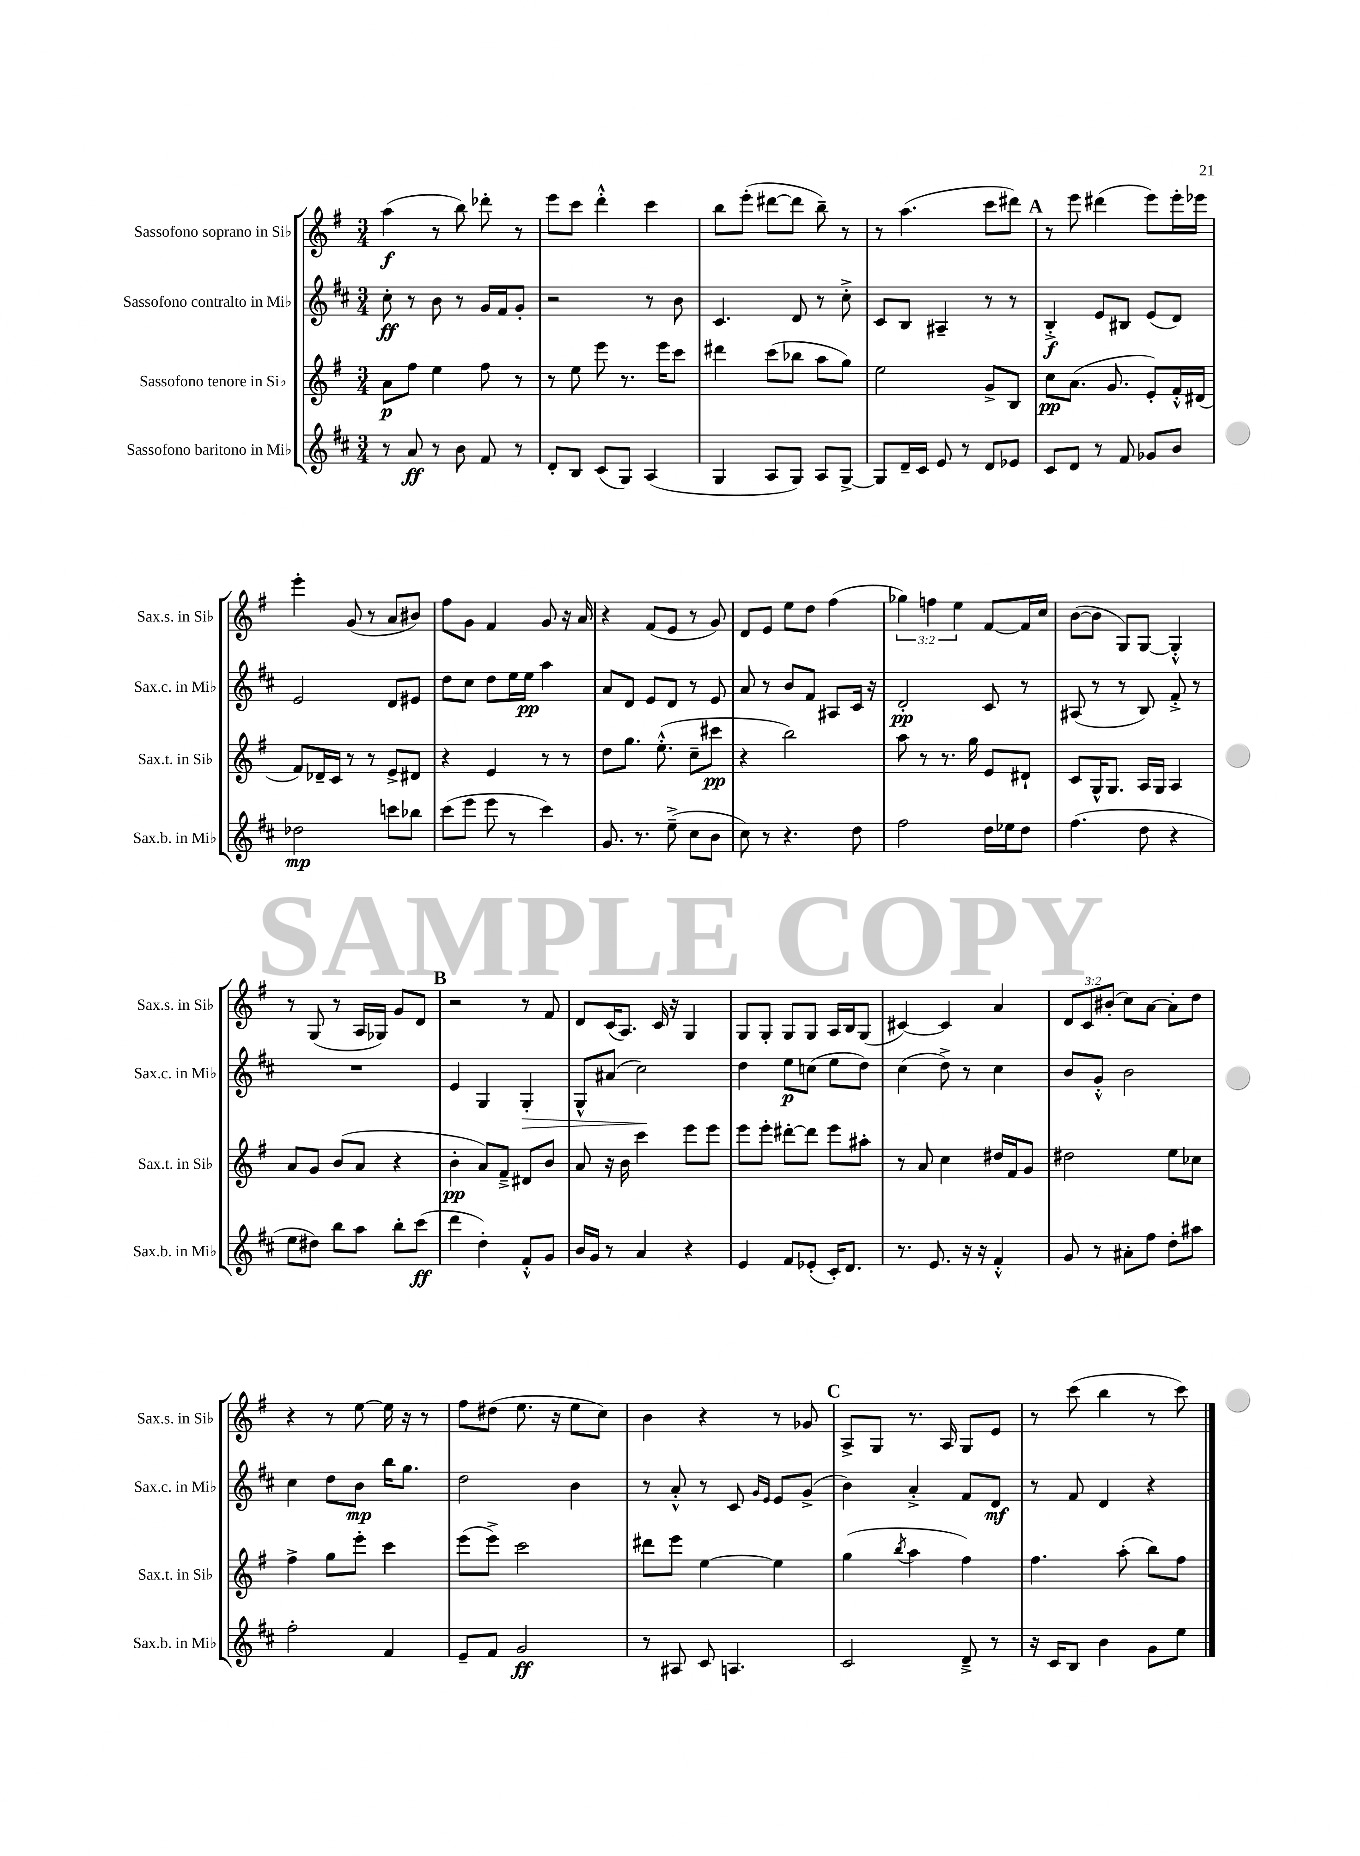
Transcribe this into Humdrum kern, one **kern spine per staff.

**kern	**kern	**kern	**kern
*staff4	*staff3	*staff2	*staff1
*clefG2	*clefG2	*clefG2	*clefG2
*k[f#c#]	*k[f#]	*k[f#c#]	*k[f#]
*M3/4	*M3/4	*M3/4	*M3/4
8r	8a	8cc#'	(4aa
8a	8ff#	8r	.
8r	4ee	8b	8r
8b	.	8r	8bb)
8f#	8ff#	16g	8ddd-'
.	.	16f#	.
8r	8r	8g'	8r
=	=	=	=
8d'	8r	2r	8eee
8B	8ee	.	8ccc
(8c#	8eee	.	4ddd'^^
8G)	8.r	.	.
(4A	.	8r	4ccc
.	16eee	.	.
.	8ccc	8b	.
=	=	=	=
4G	4ddd#	4.c#	8bb
.	.	.	(8eee'
8A	(8ccc	.	[8ddd#
8G)	8bb-	8d	8ddd#]
8A	8aa	8r	8bb~)
[8G^	8gg)	8cc#'^	8r
=	=	=	=
8G]	2ee	8c#	8r
16d~	.	8B	(4.aa
16c#	.	.	.
8e	.	4A#~	.
8r	.	.	.
8d	8g^	8r	8ccc
8e-	8B	8r	8ddd#)
=	=	=	=
8c#	8cc	4B'^	8r
8d	(8.a	.	8eee
8r	.	8e	(4ddd#
.	8.g	.	.
8f#	.	8B#	.
8g-	8e')	(8e	8eee)
8b	16f#'^^	8d)	16eee'
.	(16d#	.	16eee-
=	=	=	=
2dd-	8f#)	2e	4eee'
.	16d-~	.	.
.	16c	.	.
.	8r	.	(8g
.	8r	.	8r
8ccc	8e^	8d	8a
8bb-	8d#	8e#	8b#)
=	=	=	=
(8ccc#	4r	8dd	8ff#
8eee	.	8cc#	8g
8eee	4e	8dd	4f#
8r	.	16ee	.
.	.	16ee	.
4ccc#)	8r	4aa	8g
.	8r	.	16r
.	.	.	16a
=	=	=	=
8.g	8dd	8a	4r
.	8.gg	8d	.
8.r	.	.	.
.	.	8e	(8f#
.	(8.ee'^^	.	.
(8ee~^	.	8d	8e
8cc#	8cc~	8r	8r
8b	8ccc#	8e	8g)
=	=	=	=
8cc#)	4r	8a	8d
8r	.	8r	8e
4.r	2bb)	8b	8ee
.	.	8f#	8dd
.	.	8A#	(4ff#
8dd	.	16c#	.
.	.	16r	.
=	=	=	=
2ff#	8aa	2d'	6gg-)
.	8r	.	.
.	.	.	6ff
.	8.r	.	.
.	.	.	6ee
.	16gg	.	.
16dd	8e	8c#	[8f#
16ee-	.	.	.
8dd	8d#`	8r	16f#]
.	.	.	16cc
=	=	=	=
(4.ff#	8c	(8A#	([8b
.	16G^^	8r	8b]
.	8.G	.	.
.	.	8r	8G)
8dd	16A	8B)	[8G
.	16G	.	.
4r	4A	8f#'^	4G'^^]
.	.	8r	.
=	=	=	=
8ee	8a	2.r	8r
8dd#)	8g	.	(8G
8bb	(8b	.	8r
8aa	8a	.	16A
.	.	.	16G-)
8bb'	4r	.	8g
(8ccc#	.	.	8d
=	=	=	=
4ddd	4b'	4e	2r
4dd')	8a)	4G	.
.	8f#~^	.	.
8f#'^^	8d#	4G'	8r
8g	8b	.	8f#
=	=	=	=
16b	8a	8G^^	8d
16g	.	.	.
8r	16r	(8a#	(16c
.	16b	.	8.A)
4a	4ccc	2cc#)	.
.	.	.	16c
.	.	.	16r
4r	8eee	.	4G
.	8eee	.	.
=	=	=	=
4e	8eee	4dd	8G
.	8eee'	.	8G'
8f#	[8ddd#'	8ee	8G
(8e-'	8ddd#]	(8cc	8G
16c#')	8eee	8ee	16A
8.d	.	.	16B
.	8aa#'	8dd)	(8G
=	=	=	=
8.r	8r	(4cc#	[4c#)
.	8a	.	.
8.e	.	.	.
.	4cc	8dd^)	4c#]
16r	.	8r	.
16r	.	.	.
4f#'^^	16dd#	4cc#	4a
.	16f#	.	.
.	8g	.	.
=	=	=	=
8g	2dd#	8b	12d
.	.	.	12c
8r	.	8g'^^	.
.	.	.	(12b#'
8a#'	.	2b	8cc)
8ff#	.	.	[8a
8dd'	8ee	.	8a']
8aa#	8cc-	.	8dd
=	=	=	=
2ff#'	4ff#^	4cc#	4r
.	8gg	8dd	8r
.	8eee'	8b	[8ee
4f#	4ccc	16bb	16ee]
.	.	8.gg	16r
.	.	.	8r
=	=	=	=
8e~	(8eee	2dd	8ff#
8f#	8eee^)	.	(8dd#
2g	2ccc	.	8.ee
.	.	.	16r
.	.	4b	8ee
.	.	.	8cc)
=	=	=	=
8r	8ddd#	8r	4b
8A#	8eee	8a'^^	.
8c#	[4ee	8r	4r
4.A	.	8c#	.
.	.	16qqg	.
.	.	16qqe	.
.	4ee]	8e	8r
.	.	(8g^	8g-
=	=	=	=
2c#	(4gg	4b)	8A^
.	.	.	8G
.	8qbb	.	.
.	4aa	4a'^	8.r
.	.	.	16A
8d~^	4ff#)	8f#	8G
8r	.	8d	8e
=	=	=	=
16r	4.ff#	8r	8r
16c#	.	.	.
8B	.	8f#	(8ccc
4b	.	4d	4bb
.	(8aa'	.	.
8g	8bb)	4r	8r
8ee	8ff#	.	8ccc)
==	==	==	==
*-	*-	*-	*-
